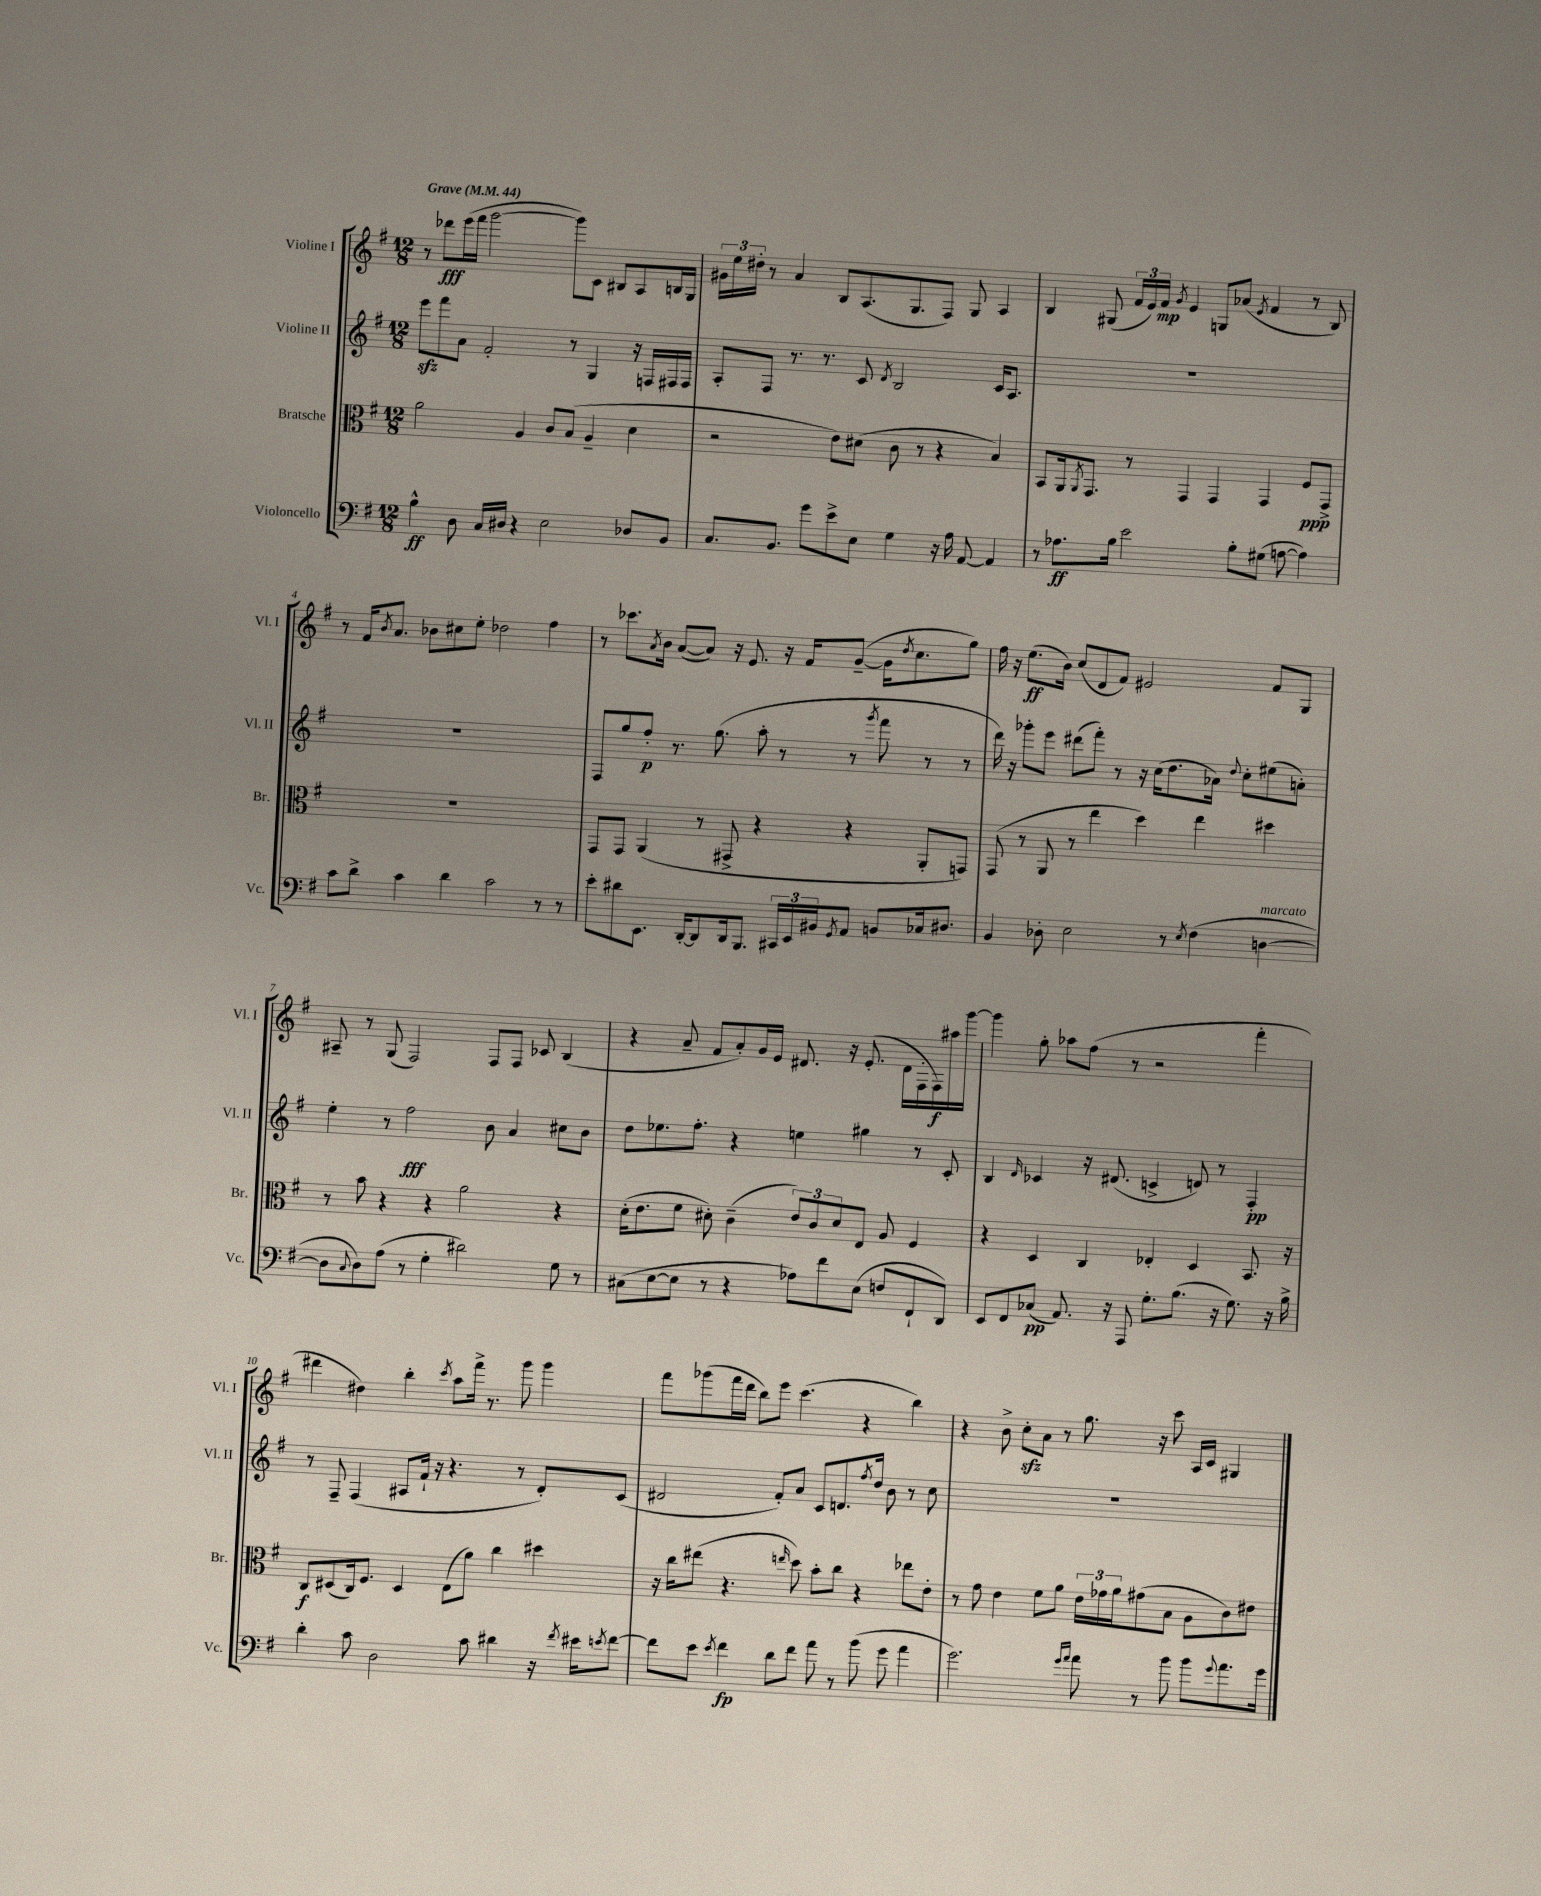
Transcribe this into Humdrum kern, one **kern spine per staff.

**kern	**kern	**kern	**kern
*staff4	*staff3	*staff2	*staff1
*clefF4	*clefC3	*clefG2	*clefG2
*k[f#]	*k[f#]	*k[f#]	*k[f#]
*M12/8	*M12/8	*M12/8	*M12/8
*MM44	*MM44	*MM44	*MM44
4B^^\	2a\	8eee\L	8r
.	.	8fff#\	8ddd-\L
8D\	.	8a\J	(16eee\L
.	.	.	16fff#\JJ
16C/LL	.	2f#'/	[2ggg\
16D#/JJ	.	.	.
4r	4A/	.	.
2E\	8c/L	.	.
.	(8B/J	8r	8ggg\]L)
.	4A~/	4G/	8c\J
.	.	.	8B#/L
8D-/L	4d\	16r	8A/
.	.	16F/LL	.
8BB/J	.	16F#/	16B/L
.	.	16F#/JJ	16G/JJ
=	=	=	=
8.C/L	2r	8A'/L	24g#\LL
.	.	.	24ee\
.	.	.	24dd#'\JJ
.	.	8F#/J	8r
8.BB/J	.	.	.
.	.	8.r	4a/
8g\L	.	.	.
.	.	8.r	.
8e^\	8e\L)	.	8B/L
8E\J	(8d#\J	8c/	(8.A/
.	.	8qd/	.
4G\	8c\	2B/	.
.	.	.	8.G/
.	8r	.	.
16r	4r	.	8F#/J)
16A\	.	.	.
[8AA/	.	.	8G/
4AA/]	4B/)	16c/LK	4A/
.	.	8.A/J	.
=	=	=	=
8r	8BB/L	1.r	4B/
8.A-\L	16AA/k	.	.
.	8qAA/	.	.
.	8.GG/J	.	.
.	.	.	(8G#/
16B\Jk	.	.	.
2e\	8r	.	24f#/LL
.	.	.	24e/)
.	.	.	24f#/JJ
.	.	.	8qg/
.	4GG/	.	4e/
.	4GG/	.	8G/L
8B'\L	.	.	(8a-/J
.	.	.	8qe/
(8G#\J	4GG/	.	4f#/
[8A\	.	.	.
4A\])	8F#/L	.	8r
.	8GG^/J	.	8B/)
=	=	=	=
8c\L	1.r	1.r	8r
8d^\J	.	.	16f#/LK
.	.	.	8qb/
.	.	.	8.a/J
4c\	.	.	.
.	.	.	8b-\L
4d\	.	.	8cc#\
.	.	.	8ee'\J
2c\	.	.	2dd-\
8r	.	.	4ff#\
8r	.	.	.
=	=	=	=
8e'\L	8GG/L	8F#/L	8r
8d#\	8GG/J	8gg/	8.ccc-\L
8.EE\J	(4AA/	8ff#'/J	.
.	.	.	8qa/
.	.	.	16b\Jk
.	.	8.r	([8a/L
[16DD'/LK	.	.	.
8DD/]	8r	.	8a/]J)
.	.	(8.gg\	.
16DD/k	8GG#^/	.	16r
8.BBB/J	.	.	8.e/
.	4r	8aa'\	.
24CC#/LL	.	8r	16r
24EE/	.	.	.
.	.	.	16f#/LK
24BB#/J	.	.	.
8qGG/	.	.	.
8AA/J	4r	8r	([8g~/J
.	.	8qggg/	.
8BB/L	.	8fff#\	16g\]LK
.	.	.	8qdd/
.	.	.	8.cc\
16C-/k	8AA'/L	8r	.
8.D#/J	.	.	.
.	8GG/J)	8r	8gg\J)
=	=	=	=
4BB/	(8GG/	16ddd\)	16ff#\
.	.	16r	16r
.	8r	8ggg-'\L	(8.ee\L
8D-'\	8AA/	8eee\J	.
.	.	.	16b\Jk)
2E\	8r	(8ddd#\L	(8cc/L
.	4ee\	8fff#'\J)	8d/
.	.	8r	8f#/J)
.	4dd\)	16r	2e#/
.	.	(16cc\LK	.
8r	.	8.dd\	.
8qE/	.	.	.
(4F#\	4ee\	.	.
.	.	16a-\Jk)	.
.	.	8qqdd/	.
.	.	8cc'\L	.
[4D\	4dd#\	(8ee#\	8f#/L
.	.	8a'\J)	8G/J
=	=	=	=
8D\]L	8r	4ee'\	8A#~/
8qqC/	.	.	.
8D\)	8b\	.	8r
(8A\J	4r	8r	(8G/
8r	.	2ff#\	2F#/)
4G'\	4r	.	.
2d#\)	2a\	.	.
.	.	8b\	8F#/L
.	.	4a/	8F#/J
.	.	.	8c-/
8G\	4r	8cc#\L	(4B/
8r	.	8b\J	.
=	=	=	=
(8C#\L	(16d'\LK	8dd\L	4r
.	8.e\	.	.
[8E\	.	8.ee-\	.
8E\]J	8f#\J	.	8a~/
.	.	8.ff#'\J	.
8r	8d#'\)	.	8f#/L
4r	(4c~\	4r	8a'/)
.	.	.	16g/L
.	.	.	16e/JJ
8A-\L)	12e/L)	4ee\	8.d#/
.	12c/	.	.
8f#\	.	.	.
.	12d#/	.	.
.	.	.	16r
(8E\J	8E/J	4gg#\	(8.e'/
8F/L	8A/	.	.
.	.	.	16d#\LL
8FF#`/	4F#/	8r	16F#'\
.	.	.	16F#\)
8DD/J)	.	8c'/	16aa#\
.	.	.	[16ggg\JJ
=	=	=	=
8EE/L	4r	4B/	4ggg\]
8FF#/	.	.	.
.	.	16qqd/	.
(8C-/J	4D/	4c-/	8gg'\
8.AA/)	.	.	8aa-\L
.	4C/	16r	(8ff#\J
16r	.	(8.d#/	.
8AAA/	.	.	8r
8.G'\L	4E-'/	4c^/	2r
(8.B\J	.	.	.
.	4D/	8d/)	.
16r	.	8r	.
8.G\)	.	.	.
.	8.BB/	4F#'/	4fff#'\
16r	.	.	.
16B^\	16r	.	.
=	=	=	=
4d'\	8C/L	8r	4ddd#\
.	(8D#/	8F#~/	.
8c\	16C/k)	(4F#/	4dd#\)
.	8.F#/J	.	.
2D\	.	.	.
.	4D#/	8A#/L	4bb'\
.	.	16f#`/Jk	.
.	.	16r	.
.	.	.	8qccc/
.	(8E\L	4.r	8aa\L
8c\	8a\J)	.	16fff#^\Jk
.	.	.	8.r
4d#\	4cc\	.	.
.	.	8r	8ggg\
16r	4dd#\	8d'/L)	4ggg\
8qf#/	.	.	.
16e#\LK	.	.	.
8qe/	.	.	.
[8f#\J	.	(8c/J	.
=	=	=	=
8f#\]L	16r	2d#/	8fff#\L
.	16cc\LK	.	.
8e\J	(8ee#\J	.	(8ggg-\
8qe/	.	.	.
4f#\	4.r	.	16fff#\L
.	.	.	16ddd\JJ
.	.	.	8bb\L)
8d\L	.	8f#'/L)	8eee\J
.	16qqee/	.	.
8f#\J	8dd\)	8a/J	(4.ccc\
8a\	8b'\L	8c/L	.
8r	8cc\J	8.d/	.
(8b\	4r	.	4r
.	.	8qff#/	.
.	.	16dd/Jk	.
8g\	.	8b\	.
4a\	8ee-\L	8r	4bb\)
.	8e'\J	8cc\	.
=	=	=	=
2.g\)	8r	1.r	4r
.	8g\	.	.
.	4e\	.	8b^\
.	.	.	8cc'\L
.	8f#\L	.	8a\J
.	8a\J	.	8r
16qqg/LL	.	.	.
16qqa/JJ	.	.	.
8a\	24e\LL	.	8.gg\
.	24g-\	.	.
.	24a\J	.	.
8r	(8g#\	.	.
.	.	.	16r
8b\	8B\J	.	8ccc\
8b\L	8A\L	.	16A/LL
.	.	.	16c/JJ
8qqg/	.	.	.
8.a\	8c\)	.	4G#/
.	8e#\J	.	.
16g\Jk	.	.	.
==	==	==	==
*-	*-	*-	*-
